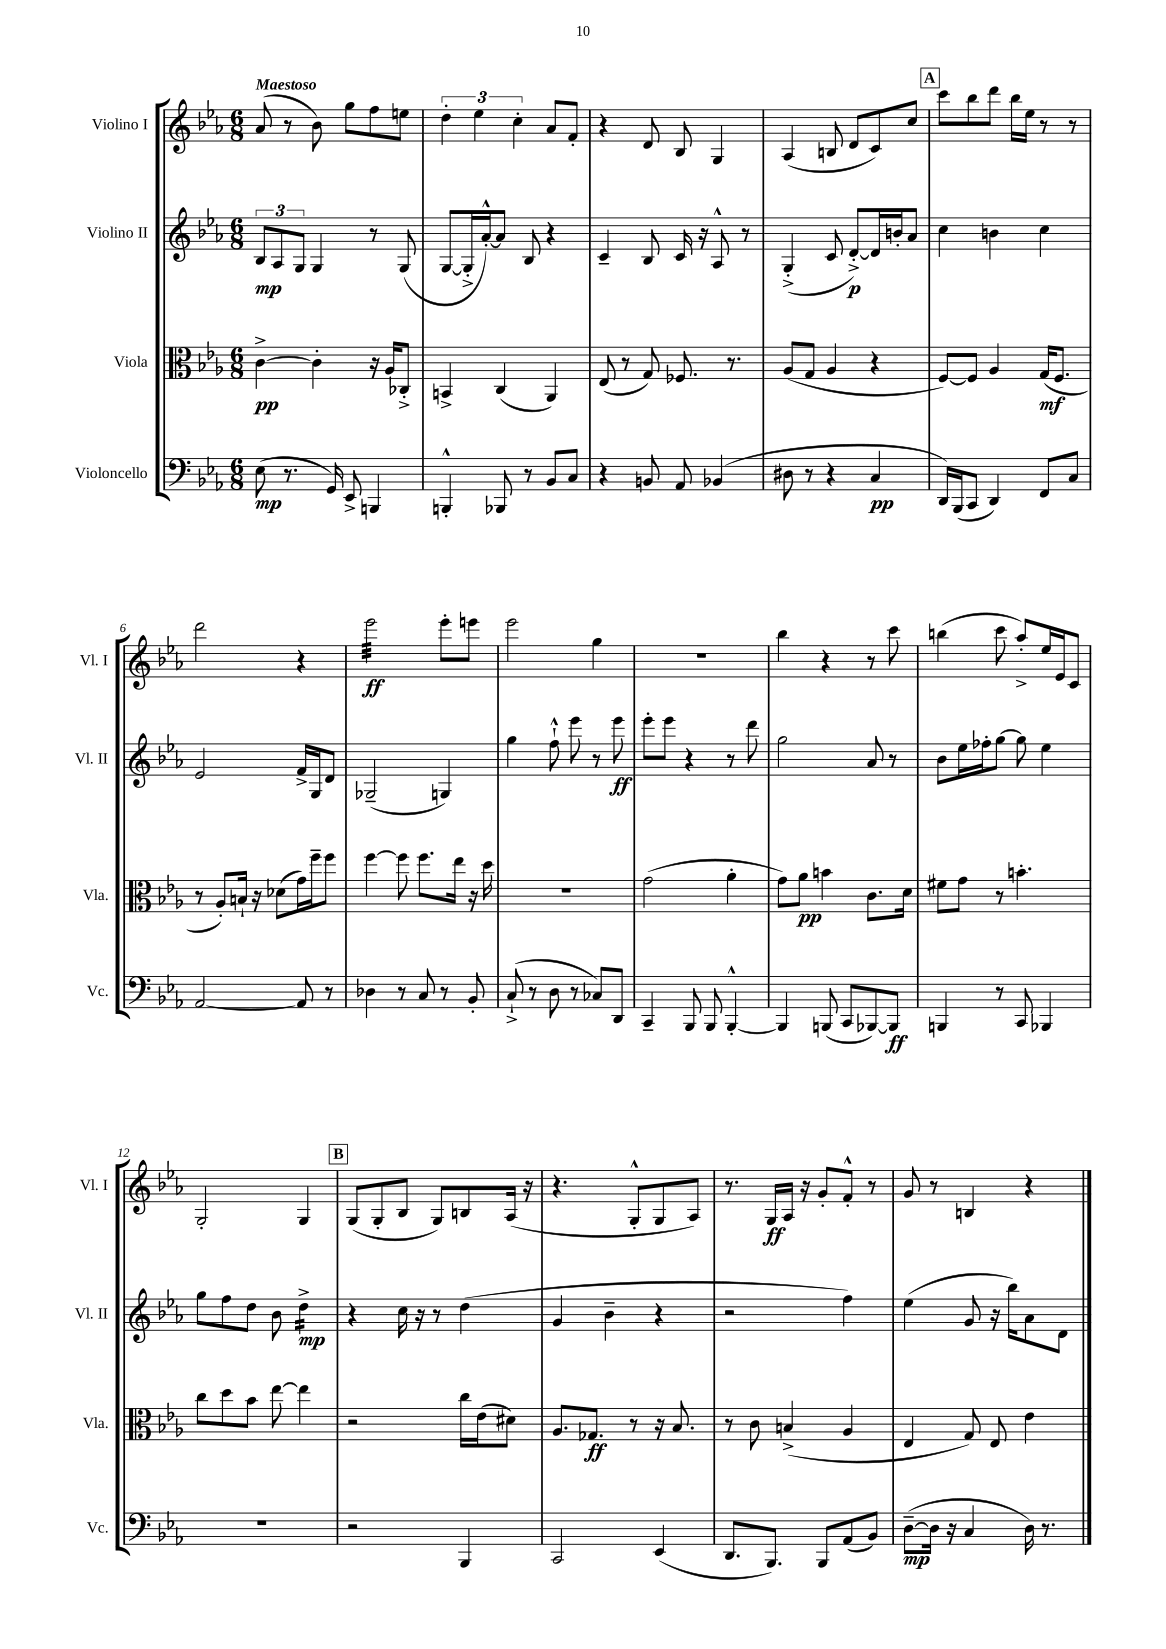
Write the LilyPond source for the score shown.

<<
\new StaffGroup <<
\new Staff = "s0" \with { instrumentName = "Violino I" shortInstrumentName = "Vl. I" } {
    \clef treble \key ees \major \numericTimeSignature \time 6/8 \tempo "Maestoso"
    aes'8( r8 bes'8) g''8 f''8 e''8 |
    \tuplet 3/2 { d''4-. ees''4 c''4-. } aes'8 f'8-. |
    r4 d'8 bes8 g4 |
    aes4( b8 d'8 c'8) c''8 |
    \mark \markup { \box "A" } c'''8 bes''8 d'''8 bes''16 ees''16 r8 r8 |
    d'''2 r4 |
    ees'''2:32\ff ees'''8-. e'''8 |
    ees'''2 g''4 |
    R2. |
    bes''4 r4 r8 c'''8 |
    b''4( c'''8 aes''8-.->) ees''16 ees'16 c'8 |
    g2-. g4 |
    \mark \markup { \box "B" } g8( g8-. bes8 g8) b8 aes16( r16 |
    r4. g8-.-^ g8 aes8) |
    r8. g16\ff aes16 r16 g'8-. f'8-.-^ r8 |
    g'8 r8 b4 r4 \bar "|." |
}
\new Staff = "s1" \with { instrumentName = "Violino II" shortInstrumentName = "Vl. II" } {
    \clef treble \key ees \major \numericTimeSignature \time 6/8
    \tuplet 3/2 { bes8\mp aes8 g8 } g4 r8 g8( |
    g8~ g16-.-> aes'16~-.-^) aes'8 bes8 r4 |
    c'4-- bes8 c'16 r16 aes8-^ r8 |
    g4-.->( c'8 d'8~-.->\p) d'16 b'16-. aes'8 |
    \mark \markup { \box "A" } c''4 b'4 c''4 |
    ees'2 f'16-> g16 d'8 |
    ges2--( g4) |
    g''4 f''8-!-^ ees'''8 r8 ees'''8\ff |
    ees'''8-. ees'''8 r4 r8 d'''8 |
    g''2 aes'8 r8 |
    bes'8 ees''16 fes''16-. g''8~ g''8 ees''4 |
    g''8 f''8 d''8 bes'8 d''4:16->\mp |
    \mark \markup { \box "B" } r4 c''16 r16 r8 d''4( |
    g'4 bes'4-- r4 |
    r2 f''4) |
    ees''4( g'8 r16 bes''16) aes'8 d'8 \bar "|." |
}
\new Staff = "s2" \with { instrumentName = "Viola" shortInstrumentName = "Vla." } {
    \clef alto \key ees \major \numericTimeSignature \time 6/8
    c'4~->\pp c'4-. r16 aes16 ces8-.-> |
    b,4-> c4( aes,4) |
    ees8( r8 g8) fes8. r8. |
    aes8( g8 aes4 r4 |
    \mark \markup { \box "A" } f8~) f8 aes4 g16\mf( f8. |
    r8 aes8-.) b16-! r16 des'8( g'16) f''16-- f''8 |
    f''4~ f''8 f''8. ees''16 r16 d''16 |
    R2. |
    g'2( aes'4-. |
    g'8) aes'8\pp b'4 c'8. d'16 |
    fis'8 g'8 r8 b'4.-. |
    c''8 d''8 bes'8 ees''8~ ees''4 |
    \mark \markup { \box "B" } r2 c''16 ees'16( dis'8) |
    aes8. ges8.\ff r8 r16 bes8. |
    r8 c'8 b4->( aes4 |
    ees4 g8) ees8 ees'4 \bar "|." |
}
\new Staff = "s3" \with { instrumentName = "Violoncello" shortInstrumentName = "Vc." } {
    \clef bass \key ees \major \numericTimeSignature \time 6/8
    ees8\mp( r8. g,16) ees,8-> b,,4 |
    b,,4-.-^ bes,,8 r8 bes,8 c8 |
    r4 b,8 aes,8 bes,4( |
    dis8 r8 r4 c4\pp |
    \mark \markup { \box "A" } d,16) bes,,16( c,8 d,4) f,8 c8 |
    aes,2~ aes,8 r8 |
    des4 r8 c8 r8 bes,8-. |
    c8-!->( r8 d8 r8 ces8) d,8 |
    c,4-- bes,,8 bes,,8 bes,,4~-.-^ |
    bes,,4 b,,8( c,8 bes,,8~) bes,,8\ff |
    b,,4 r8 c,8 bes,,4 |
    R2. |
    \mark \markup { \box "B" } r2 bes,,4 |
    c,2 ees,4( |
    d,8. bes,,8.) bes,,8 aes,8( bes,8) |
    d8~--\mp( d16 r16 c4 d16) r8. \bar "|." |
}
>>
>>
